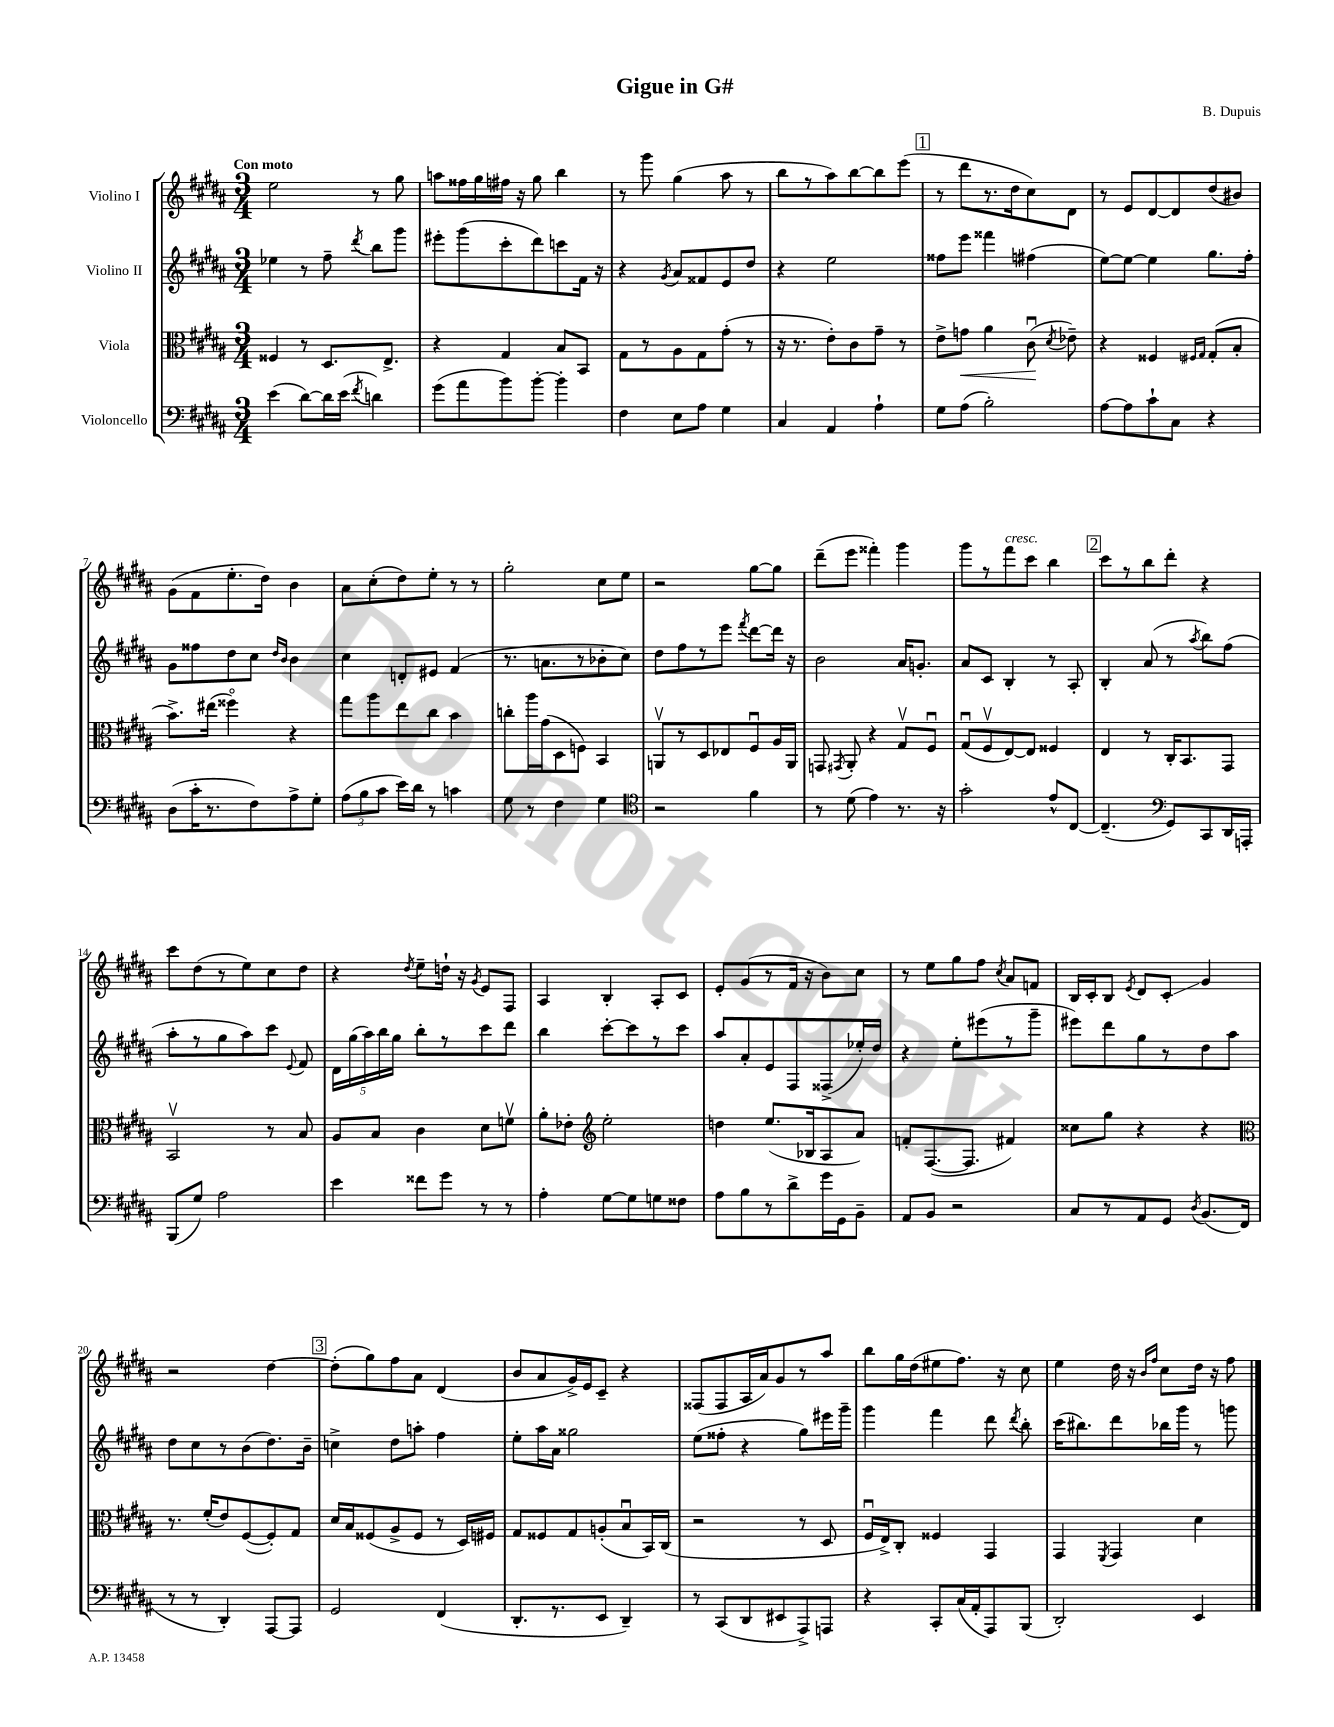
\header { title = "Gigue in G#" composer = "B. Dupuis" }
<<
\new StaffGroup <<
\new Staff = "s0" \with { instrumentName = "Violino I" } {
    \clef treble \key b \major \numericTimeSignature \time 3/4 \tempo "Con moto"
    \autoBeamOff e''2 r8 gis''8 |
    a''8[ fisis''16 gis''16 fis''16] r16 gis''8 b''4 |
    r8 gis'''8 gis''4( ais''8 r8 |
    b''8[ r8 ais''8) b''8~ b''8 e'''8]( |
    \mark \markup { \box "1" } r8 dis'''8[ r8. dis''16 cis''8) dis'8] |
    r8 e'8[ dis'8~ dis'8 dis''8( bis'8]) |
    gis'8[( fis'8 e''8.-. dis''16]) b'4 |
    ais'8[ cis''8-.( dis''8) e''8]-. r8 r8 |
    gis''2-. cis''8[ e''8] |
    r2 gis''8[~ gis''8] |
    dis'''8[--( e'''8] fisis'''4-.) gis'''4 |
    gis'''8[ r8 fis'''8^\markup { \italic "cresc." } cis'''8] b''4 |
    \mark \markup { \box "2" } cis'''8[ r8 b''8 dis'''8]-. r4 |
    cis'''8[ dis''8( r8 e''8) cis''8 dis''8] |
    r4 \acciaccatura { dis''8 } e''8[-- d''16]-! r16 \acciaccatura { gis'8 } e'8[ fis8] |
    ais4 b4-. ais8[-. cis'8] |
    e'8[-. gis'8( r8 fis'16] r16 b'8[) cis''8] |
    r8 e''8[ gis''8 fis''8] \acciaccatura { cis''8 } ais'8[ f'8] |
    b16[ cis'16-. b8] \acciaccatura { e'8 } dis'8[ cis'8]-.\glissando gis'4 |
    r2 dis''4~ |
    \mark \markup { \box "3" } dis''8[-.( gis''8) fis''8 ais'8] dis'4( |
    b'8[ ais'8 gis'16->) e'16 cis'8]-- r4 |
    fisis8[( fisis8 ais16 ais'16) gis'8 r8 ais''8] |
    b''8[ gis''16 dis''16( eis''8 fis''8.]) r16 cis''8 |
    e''4 dis''16 r16 \grace { b'16[ fis''16] } cis''8[ dis''16] r16 fis''8 \bar "|." |
}
\new Staff = "s1" \with { instrumentName = "Violino II" } {
    \clef treble \key b \major \numericTimeSignature \time 3/4
    \autoBeamOff ees''4 r8 fis''8-- \acciaccatura { dis'''8 } b''8[ gis'''8] |
    eis'''8[-. gis'''8( cis'''8-. dis'''8) c'''8 fis'16] r16 |
    r4 \acciaccatura { gis'8 } ais'8[ fisis'8 e'8 dis''8] |
    r4 e''2 |
    \mark \markup { \box "1" } fisis''8[ e'''8] fisis'''4 fis''4( |
    e''8[~) e''8]~ e''4 gis''8.[ fis''16]-. |
    gis'8[ fisis''8 dis''8 cis''8] \grace { dis''16[ b'16] } b'4 |
    cis''4 d'8[-. eis'8] fis'4( |
    r8. a'8.[ r8 bes'8-. cis''8]) |
    dis''8[ fis''8 r8 e'''8] \acciaccatura { fis'''8 } dis'''8[~ dis'''16] r16 |
    b'2 ais'16[ g'8.]-. |
    ais'8[ cis'8] b4-. r8 ais8-. |
    \mark \markup { \box "2" } b4-. ais'8( r8 \acciaccatura { ais''8 } b''8[) fis''8]( |
    ais''8[-. r8 gis''8 ais''8) cis'''8] \appoggiatura { e'8 } fis'8 |
    \tuplet 5/4 { dis'16[ gis''16( ais''16) b''16 gis''16] } b''8[-. r8 cis'''8 dis'''8] |
    b''4 cis'''8[~-. cis'''8 r8 cis'''8] |
    ais''8[ ais'8-. e'8 fis8 fisis8->( ees''16-.) dis''16] |
    r4 e''8[-. eis'''8( r8 gis'''8]-- |
    eis'''8[) dis'''8 gis''8 r8 dis''8 ais''8] |
    dis''8[ cis''8 r8 b'8( dis''8.) b'16]-- |
    \mark \markup { \box "3" } c''4-> dis''8[ a''8]-. fis''4 |
    e''8[-. ais''16 ais'16] gisis''2 |
    e''8[( fisis''8]-. r4 gis''8[) eis'''16 gis'''16]-- |
    gis'''4 fis'''4 dis'''8 \acciaccatura { dis'''8 } b''8-. |
    cis'''16[( bis''8.) dis'''8 bes''16 gis'''16] r8 g'''8 \bar "|." |
}
\new Staff = "s2" \with { instrumentName = "Viola" } {
    \clef alto \key b \major \numericTimeSignature \time 3/4
    \autoBeamOff fisis4 r8 dis8.[ e8.]-> |
    r4 gis4 b8[ b,8] |
    gis8[ r8 ais8 gis8 gis'8]-.( r8 |
    r16 r8. e'8[-.) cis'8 gis'8]-- r8 |
    \mark \markup { \box "1" } e'8[-> g'8]\< ais'4 cis'8\downbow\!( \acciaccatura { dis'8 } ees'8--) |
    r4 fisis4 \grace { fis16[ gis16] } gis8[-.( b8]-. |
    b'8.[->) eis''16]( fisis''4\flageolet) r4 |
    gis''8[ ais''8 e''8 cis''8] b'4 |
    c''8[-. ais''16 gis'16( dis8 f8]) b,4 |
    a,8[\upbow r8 dis8 ees8 fis8\downbow ais16 a,16] |
    g,8 \acciaccatura { gis,8 } ais,8-. r4 gis8[\upbow fis8]\downbow |
    gis8[\downbow( fis8\upbow e8~) e8] fisis4 |
    \mark \markup { \box "2" } e4 r8 cis16[-. b,8. gis,8] |
    b,2\upbow r8 b8 |
    ais8[ b8] cis'4 dis'8[ f'8]\upbow |
    ais'8[-. ees'8]-. \clef treble e''2-. |
    d''4 e''8.[( bes16 ais8 ais'8]) |
    f'8[-. fis8.~( fis8.] fis'4) |
    cisis''8[ gis''8] r4 r4 |
    \clef alto r8. fis'16[-.( e'8) fis8~( fis8-.) gis8] |
    \mark \markup { \box "3" } dis'16[ b16 fisis8( ais8-> fisis8] r8 dis16[) fis16] |
    gis8[ fisis8 gis8 a8-.( b8\downbow b,16) cis16]( |
    r2 r8 dis8 |
    fis16[\downbow e16->) cis8]-. fisis4 gis,4 |
    gis,4 \acciaccatura { fis,8 } gis,4 dis'4 \bar "|." |
}
\new Staff = "s3" \with { instrumentName = "Violoncello" } {
    \clef bass \key b \major \numericTimeSignature \time 3/4
    \autoBeamOff e'4( dis'8[~) dis'16 e'16]( \acciaccatura { fis'8 } d'4) |
    gis'8[( ais'8 b'8) b'8]~-. b'4-. |
    fis4 e8[ ais8] gis4 |
    cis4 ais,4 ais4-! |
    \mark \markup { \box "1" } gis8[ ais8]( b2-.) |
    ais8[~ ais8 cis'8-! cis8] r4 |
    dis8[( cis'16-. r8. fis8) ais8-> gis8]-. |
    \tuplet 3/2 { ais8[( b8 cis'8] } e'16[) dis'16] r8 c'4 |
    gis8 r8 fis4 gis4 |
    \clef tenor r2 fis'4 |
    r8 dis'8( e'4) r8. r16 |
    gis'2-. e'8[-^ cis8]~ |
    \mark \markup { \box "2" } cis4.--( \clef bass gis,8[) cis,8 dis,16 a,,16]-. |
    b,,8[( gis8]) ais2 |
    e'4 fisis'8[ gis'8] r8 r8 |
    ais4-. gis8[~ gis8 g8 fisis8] |
    ais8[ b8 r8 dis'8-> gis'16 gis,16 b,8]-- |
    ais,8[ b,8] r2 |
    cis8[ r8 ais,8 gis,8] \acciaccatura { dis8 } b,8.[( fis,16] |
    r8 r8 dis,4-.) ais,,8[~ ais,,8] |
    \mark \markup { \box "3" } gis,2 fis,4( |
    dis,8.[-. r8. e,8] dis,4--) |
    r8 cis,8[( dis,8 eis,8 ais,,8->) a,,8] |
    r4 cis,8[-. cis16( ais,16-. ais,,8) b,,8]( |
    dis,2-.) e,4 \bar "|." |
}
>>
>>
